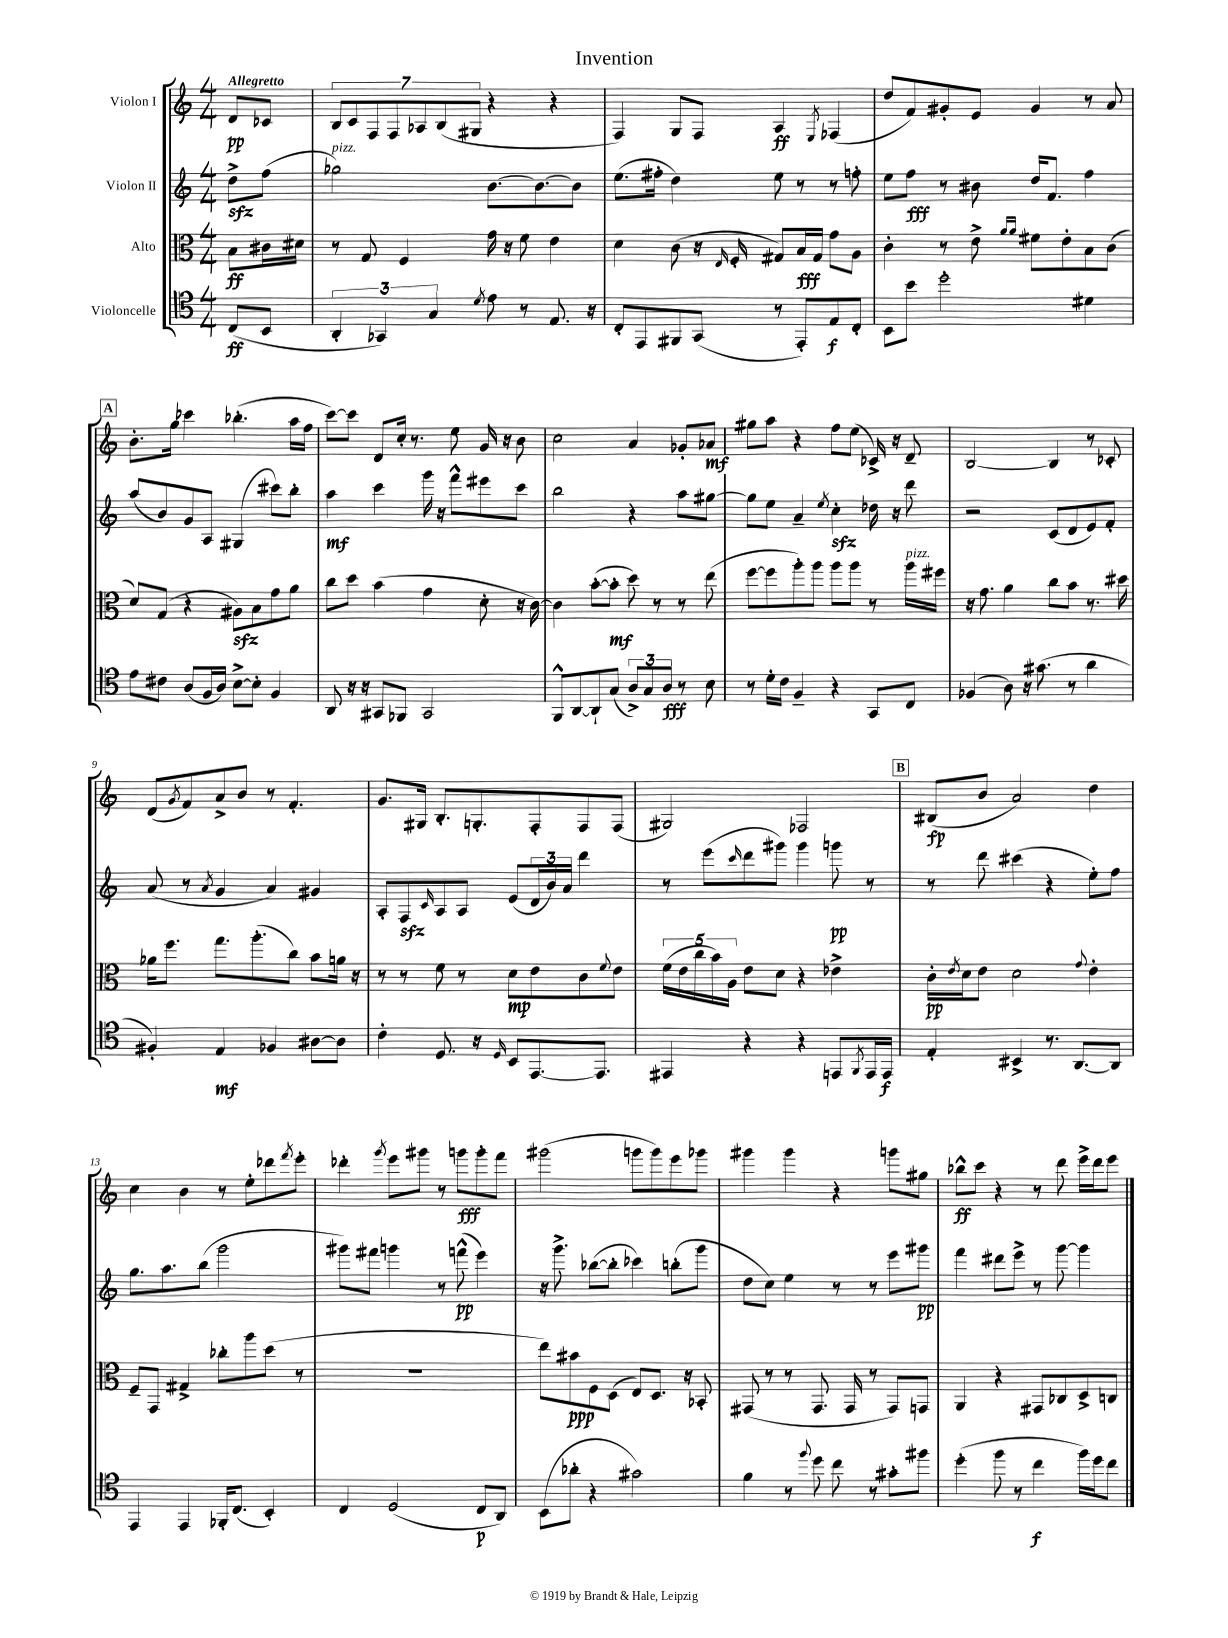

**kern	**kern	**kern	**kern
*staff4	*staff3	*staff2	*staff1
*clefC4	*clefC3	*clefG2	*clefG2
*k[]	*k[]	*k[]	*k[]
*M4/4	*M4/4	*M4/4	*M4/4
(8C/L	8B\L	8dd^\L	8d/L
8BB/J	16c#\L	(8ff\J	8c-/J
.	16d#\JJ	.	.
=	=	=	=
6AA'/	8r	2gg-\)	14B/L
.	.	.	14c/
.	8G/	.	.
.	.	.	14F/
6GG-/)	.	.	.
.	.	.	14F/
.	4F/	.	.
.	.	.	14A-/
6G/	.	.	.
.	.	.	(14B/
.	.	.	14G#/J
8qd/	.	.	.
8e\	16g\	[8.b\L	4r
.	16r	.	.
8r	8f\	.	.
.	.	8.b\_	.
8.E/	4e\	.	4r
.	.	8b\]J	.
16r	.	.	.
=	=	=	=
8C'/L	4d\	(8.ee\L	4F/)
8EE/	.	.	.
.	.	16ff#'\Jk	.
8FF#/	(8c\	4dd\)	8G/L
(8GG/J	16r	.	8F/J
.	16qqE/	.	.
.	16F'/	.	.
8r	8G#/L)	8ee\	4A/
8EE'/L)	16B/L	8r	.
.	16G#/JJ	.	.
.	.	.	8qE/
8E/	8g\L	8r	(4F-/
8C'/J	8A\J	8ff'\	.
=	=	=	=
8BB\L	4c'\	8ee\L	8dd/L
8b\J	.	8ff\J	8f/)
2dd'\	8r	8r	8g#'/
.	8e^\	8b#\	8e/J
.	16qqa/LL	.	.
.	16qqa/JJ	.	.
.	8f#\L	16dd/LK	4g#/
.	.	8.f/J	.
.	8e'\	.	.
4d#\	8B\	4ff\	8r
.	(8c\J	.	8a/
=	=	=	=
8e\L	8d/L)	(8aa/L	8.b'\L
8c#\J	(8G/J	8b/)	.
.	.	.	16gg\Jk
(8A/L	4r	8g/	4ccc-\
16F/L	.	8A/J	.
16A/JJ)	.	.	.
[8B^\L	8A#\L)	(4G#/	(4.bb-'\
8B'\]J	8B\	.	.
4F/	8g\	8ccc#\L)	.
.	8a\J	8bb'\J	16aa\LL
.	.	.	16ff\JJ
=	=	=	=
8AA/	8cc\L	4aa\	[8ccc\L)
16r	8dd\J	.	8ccc\]J
16r	.	.	.
8GG#/L	(4b\	4ccc\	8d/L
8FF-/J	.	.	16cc'/Jk
.	.	.	8.r
2GG#/	4g\	16ggg\	.
.	.	16r	.
.	.	8fff^^\L	8ee\
.	8d'\	8eee#\	16g/
.	.	.	16r
.	16r	8ccc\J	8b\
.	[16c\)	.	.
=	=	=	=
8FF^^/L	4c\]	2bb\	2cc\
[8AA/	.	.	.
8AA`/]	([8b'\L	.	.
(8G/J	8b'\]J	.	.
12A^/L)	8dd\)	4r	4a/
12G/	.	.	.
.	8r	.	.
12A/J	.	.	.
8r	8r	8aa\L	8g-'/L
8B\	(8ee\	[8gg#\J	8a-/J
=	=	=	=
8r	[8ff\L	8gg#\]L	8gg#\L
16d'\LL	8ff\]	8ee\J	8aa\J
16c\JJ	.	.	.
4F~/	8aa'\)	4a~/	4r
.	8aa\J	.	.
.	.	8qee/	.
4r	8aa\L	4cc'\	8ff\L
.	8aa\J	.	(8ee\J
8GG/L	8r	16dd-\	16c-^/)
.	.	16r	16r
8C/J	16aa\LL	8ddd\	8d~/
.	16ff#\JJ	.	.
=	=	=	=
(4F-/	16r	2r	[2B/
.	8.g\	.	.
8A\)	4a\	.	.
16r	.	.	.
(8.g#\	.	.	.
.	8cc\L	(8c/L	4B/]
8r	8b\J	8d/	.
4a\	8.r	8e/)	8r
.	.	8f'/J	8c-'/
.	16dd#\	.	.
=	=	=	=
4F#'/)	16a-\LK	(8a/	(8d/L
.	8.ff\J	.	.
.	.	.	8qg/
.	.	8r	8f/)
.	.	8qa/	.
4E/	8.gg\L	4g/	8a^/
.	.	.	8b/J
.	(8.aa'\	.	.
4F-/	.	4a/)	8r
.	8cc\J)	.	4.f'/
[8A#\L	8b\L	4g#/	.
8A#\]J	16a\Jk	.	.
.	16r	.	.
=	=	=	=
4c'\	8r	8A'/L	8.g/L
.	8r	8F/	.
.	.	.	16G#/Jk
.	.	16qqc/	.
8.D/	8f\	8A/	8.B'/L
.	8r	8A/J	.
16r	.	.	8.G'/
16qqD/	.	.	.
8BB/L	8d\L	(8e/L	.
[8.EE/	8e\	24d/L	8F'/
.	.	24b/)	.
.	.	24a/JJ	.
.	8c\	4ddd\	8F/
8.EE/]J	.	.	.
.	8qqf/	.	.
.	8e\J	.	(8F/J
=	=	=	=
4EE#/	(20f\LL	8r	2G#/)
.	20e\	.	.
.	20cc\	.	.
.	.	(8eee\L	.
.	20b\)	.	.
.	20A\JJ	.	.
.	.	16qqccc/	.
4r	8e\L	8ddd\	.
.	8d\J	8ggg#\J)	.
4r	4r	4ggg#\	2F-/
8EE/L	4e-^\	8ggg\	.
8qFF/	.	.	.
16EE/L	.	8r	.
16EE/JJ	.	.	.
=	=	=	=
4E'/	16c'\LL	8r	(8B#/L
.	8qe/	.	.
.	16d\J	.	.
.	8e\J	8ddd\	8b/J
4BB#^/	2d\	(4ccc#\	2a/)
8.r	.	4r	.
[8.AA/L	.	.	.
.	8qqg/	.	.
.	4e'\	8ee'\L)	4dd\
8AA/]J	.	8ff\J	.
=	=	=	=
4EE/	8F~/L	8.gg\L	4cc\
.	8GG/J	.	.
.	.	8.aa\	.
4EE/	4G#^/	.	4b\
.	.	(8bb\J	.
16FF-'/LK	8cc-'\L	2ggg\	8r
(8.C/J	.	.	.
.	8aa\	.	8ee'\L
4BB'/)	(8dd\J	.	8ddd-\
.	.	.	8qfff/
.	8r	.	8eee'\J
=	=	=	=
4C/	1r	8ggg#\L)	4ddd-'\
.	.	8fff#\J	.
.	.	.	8qggg/
(2D/	.	4ggg\	8eee\L
.	.	.	8ggg#\J
.	.	8r	8r
.	.	(8fff^^\	8ggg\L
8C/L	.	4eee\)	8ggg'\
8AA/J)	.	.	8fff\J
=	=	=	=
(8BB\L	8ee\L)	16r	(2ggg#\
.	.	8.ggg^\	.
8a-'\J	8b#\	.	.
4r	8F\	([8bb-\L	.
.	(8D\J	8bb-'\]J	.
2g#\)	8E/L)	4ccc-\)	8ggg\L
.	8.D/J	.	8ggg\)
.	.	(8bb'\L	8eee\
.	16r	.	.
.	8BB-'/	8ggg\J	8ggg-\J
=	=	=	=
4f\	(8GG#/	8dd\L	4ggg#\
.	8r	8cc\J)	.
8r	8r	4ee\	4ggg#\
8qqff/	.	.	.
8dd\	8.GG#/	.	.
8cc\	.	8r	4r
.	16GG#/	.	.
8r	8r	8r	.
8g#'\L	8GG#/L)	8eee\L	8ggg\L
8ff#\J	8GG/J	8ggg#\J	8gg#\J
=	=	=	=
(4dd'\	4AA/	4fff\	8bb-^^\L
.	.	.	8ccc\J
8ff\	4r	8ddd#\L	4r
8r	.	8eee^\J	.
4cc\	8GG#/L	8r	8r
.	8C-/	[8ggg\	8ddd\
16ff\LL)	8D^/	4ggg\]	16eee^\LL
16dd\J	.	.	16ddd\J
8cc\J	8C/J	.	8eee\J
==	==	==	==
*-	*-	*-	*-
